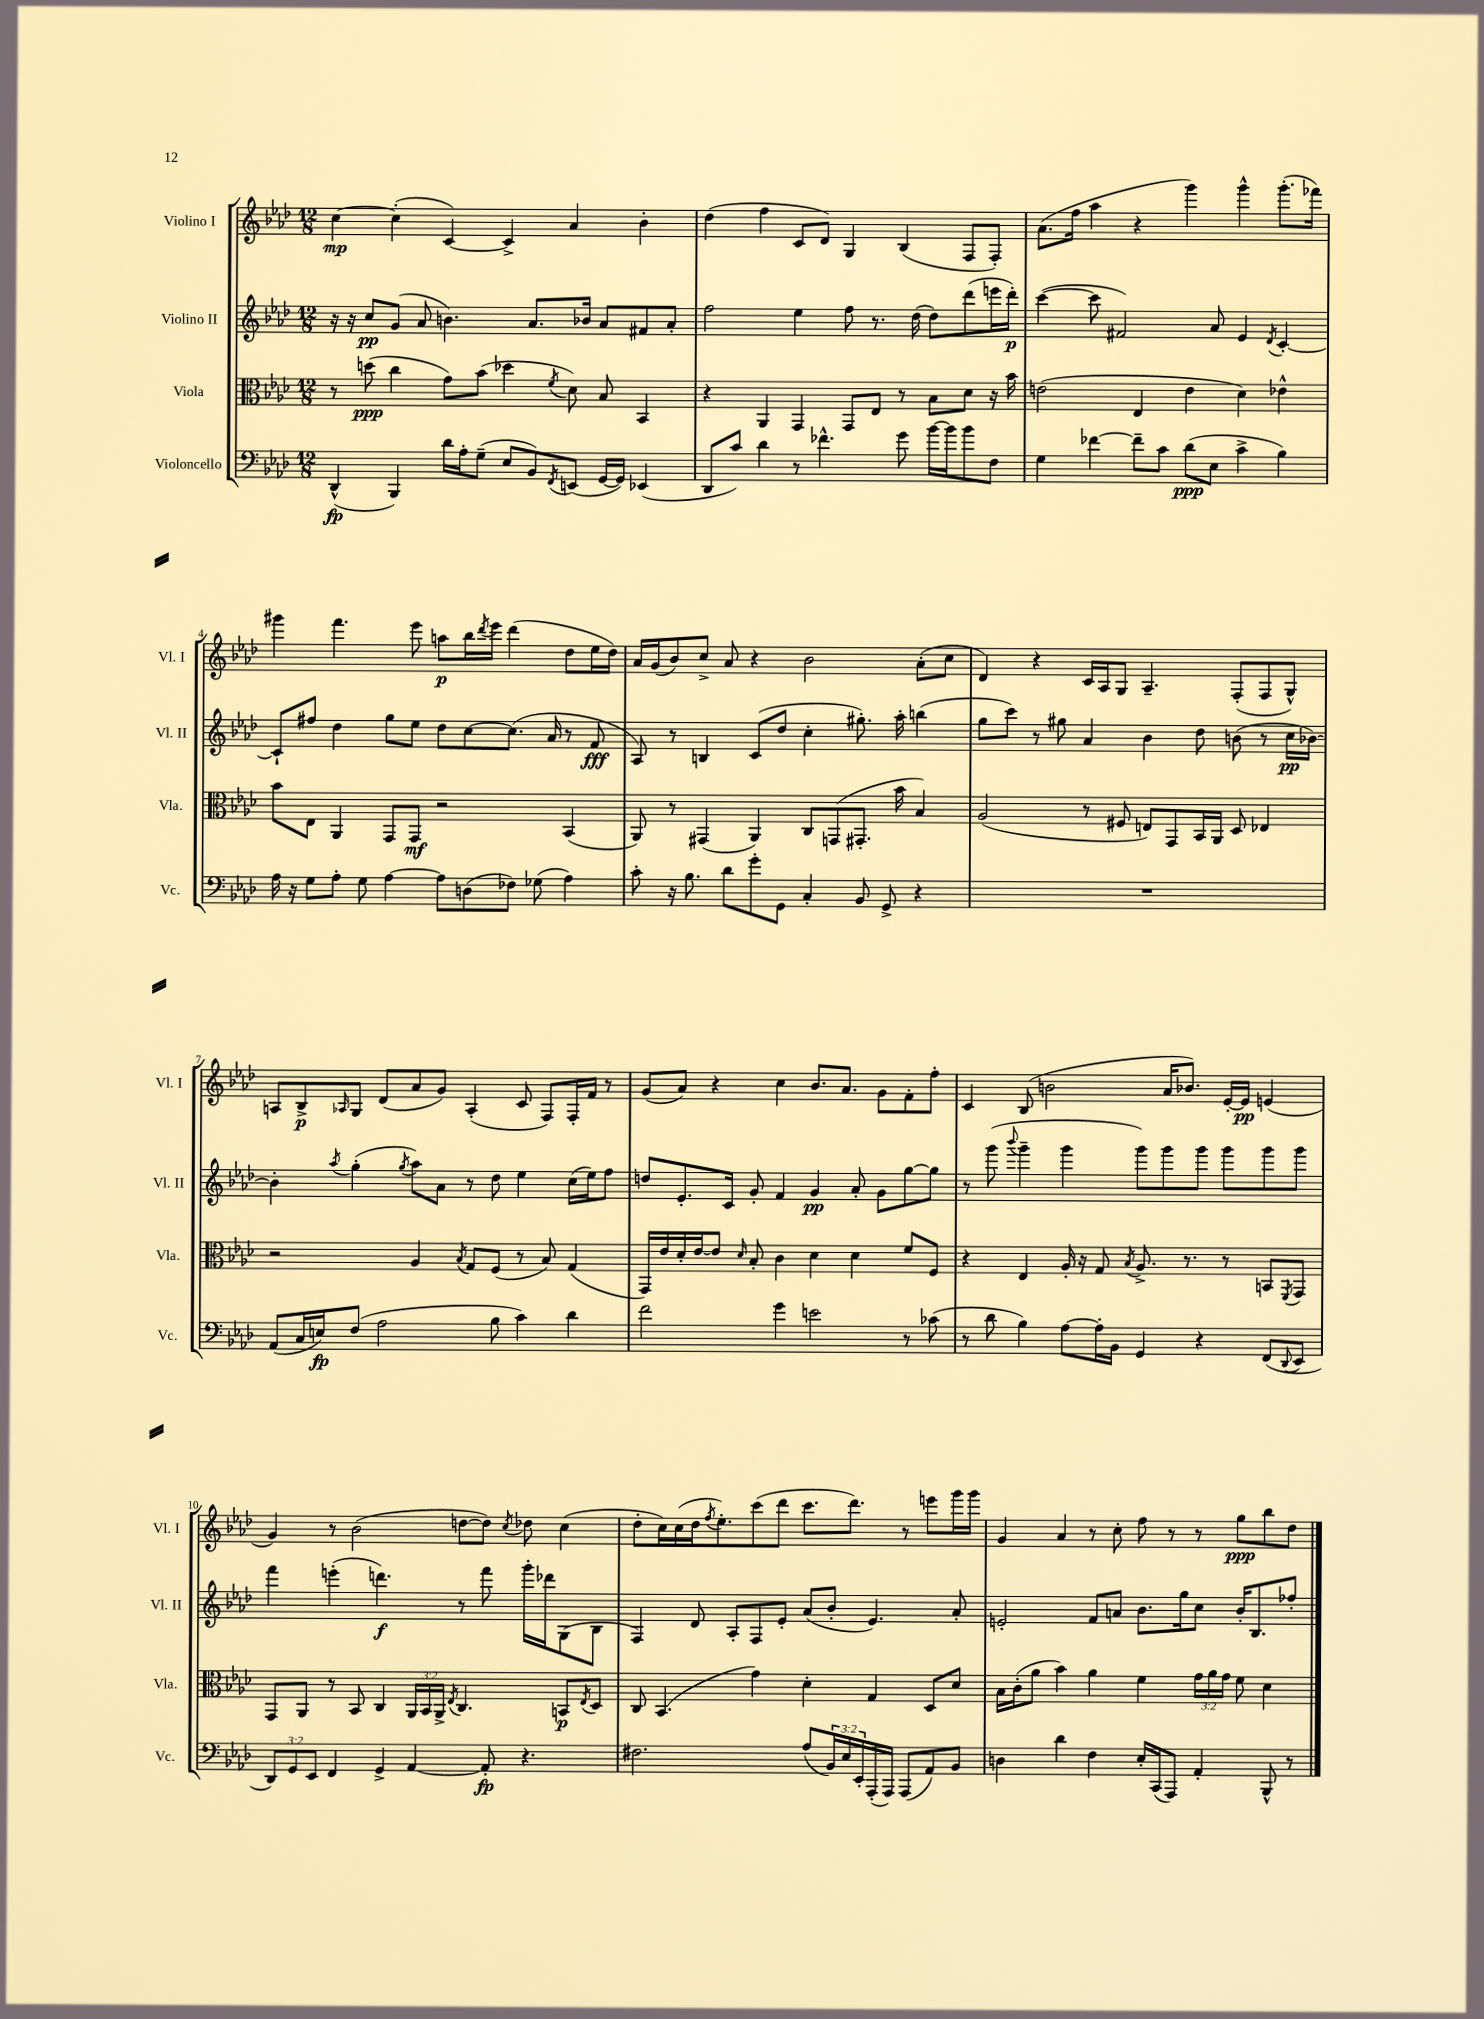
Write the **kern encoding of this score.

**kern	**dynam	**kern	**dynam	**kern	**dynam	**kern	**dynam
*part4	*part4	*part3	*part3	*part2	*part2	*part1	*part1
*staff4	*staff4	*staff3	*staff3	*staff2	*staff2	*staff1	*staff1
*I"Violoncello	*	*I"Viola	*	*I"Violino II	*	*I"Violino I	*
*I'Vc.	*	*I'Vla.	*	*I'Vl. II	*	*I'Vl. I	*
*clefF4	*	*clefC3	*	*clefG2	*	*clefG2	*
*k[b-e-a-d-]	*	*k[b-e-a-d-]	*	*k[b-e-a-d-]	*	*k[b-e-a-d-]	*
*M12/8	*	*M12/8	*	*M12/8	*	*M12/8	*
=1	=1	=1	=1	=1	=1	=1	=1
(4DD-^^/	fp	8r	.	16r	.	[4cc\	mp
.	.	.	.	16r	.	.	.
.	.	(8ddn\	ppp	8cc/L	pp	.	.
4BBB-/)	.	4cc\	.	(8g/J	.	(4cc'\]	.
.	.	.	.	8a-/	.	.	.
16d-\LL	.	8g\L)	.	4.bn\)	.	[4c/)	.
16A-'\J	.	.	.	.	.	.	.
(8G~\J	.	(8b-\J	.	.	.	.	.
8E-/L	.	4dd-X\	.	.	.	4c^/]	.
8BB-/)	.	.	.	8.a-/L	.	.	.
8qFF/	.	8qf/	.	.	.	.	.
(8EEn/J	.	8d-\)	.	.	.	4a-/	.
.	.	.	.	16b-X/Jk	.	.	.
[16GG/LL	.	8B-/	.	8a-/L	.	.	.
16GG/JJ])	.	.	.	.	.	.	.
(4EE-X/	.	4BB-/	.	8f#X/	.	4b-'\	.
.	.	.	.	8a-'/J	.	.	.
=2	=2	=2	=2	=2	=2	=2	=2
8DD-/L	.	4r	.	2ff\	.	(4dd-\	.
8c/J)	.	.	.	.	.	.	.
4d-\	.	4AA-/	.	.	.	4ff\	.
8r	.	4GG/	.	4ee-\	.	8c/L	.
4.f-X^^\	.	.	.	.	.	8d-/J)	.
.	.	8GG/L	.	8ff\	.	4G/	.
.	.	8E-/J	.	8.r	.	.	.
8g\	.	8r	.	.	.	(4B-/	.
.	.	.	.	(16dd-\	.	.	.
[16b-\LL	.	8B-\L	.	8dd-\L)	.	.	.
16b-\J]	.	.	.	.	.	.	.
8b-\	.	8d-\J	.	(8ddd-\	.	8F/L	.
8F\J	.	16r	.	16eeen\L	.	8F'/J)	.
.	.	16b-\	.	16ddd-'\JJ)	p	.	.
=3	=3	=3	=3	=3	=3	=3	=3
4G\	.	(2en\	.	([4ccc\	.	(8.a-\L	.
.	.	.	.	.	.	16ff\Jk	.
[4f-X\	.	.	.	8ccc\]	.	4aa-\	.
.	.	.	.	2f#X/)	.	.	.
8f-~\L]	.	4E-/	.	.	.	4r	.
8c\J	.	.	.	.	.	.	.
(8d-\L	ppp	4e\	.	.	.	4ggg\)	.
8E-\J	.	.	.	8a-/	.	.	.
4c^\	.	4d-\)	.	4e-/	.	4ggg^^\	.
.	.	.	.	8qd-/	.	.	.
4B-\)	.	4e-X^^\	.	[4c'/	.	(8.ggg'\L	.
.	.	.	.	.	.	16fff-X\Jk)	.
!!LO:LB:g=z
=4	=4	=4	=4	=4	=4	=4	=4
16A-\	.	8b-\L	.	8c`/L]	.	4ggg#X\	.
16r	.	.	.	.	.	.	.
8G\L	.	8E-\J	.	8ff#X/J	.	.	.
8A-'\J	.	4AA-/	.	4dd-\	.	4.fff\	.
8G\	.	.	.	.	.	.	.
[4A-\	.	8GG/L	.	8gg\L	.	.	.
.	.	8GG/J	mf	8ee-\J	.	8eee-\	.
8A-\L]	.	2r	.	8dd-\L	.	8aan\L	p
(8Dn\	.	.	.	[8cc\	.	16bb-\L	.
.	.	.	.	.	.	8qddd-/	.
.	.	.	.	.	.	16eee-\JJ	.
8F-X\J)	.	.	.	(8.cc\J]	.	(4ddd-\	.
(8G-X\	.	.	.	.	.	.	.
.	.	.	.	16a-/	.	.	.
4A-\)	.	(4BB-/	.	8r	.	8dd-\L	.
.	.	.	.	8f/	fff	16ee-\L	.
.	.	.	.	.	.	16dd-\JJ)	.
=5	=5	=5	=5	=5	=5	=5	=5
8c'\	.	8AA-/)	.	8A-/)	.	16a-/LL	.
.	.	.	.	.	.	(16g/J	.
16r	.	8r	.	8r	.	8b-/)	.
8.B-\	.	.	.	.	.	.	.
.	.	(4GG#X/	.	4Bn/	.	8cc^/J	.
8d-\L	.	.	.	.	.	8a-/	.
8g'\	.	4AA-/)	.	(8c/L	.	4r	.
8GG\J	.	.	.	8dd-/J	.	.	.
4C'/	.	8C/L	.	4cc'\	.	2b-\	.
.	.	(8GGn/	.	.	.	.	.
8BB-/	.	8.GG#X'/J	.	8.gg#X'\)	.	.	.
8GG^/	.	.	.	.	.	.	.
.	.	16b-\	.	16aa-'\	.	.	.
4r	.	4B-/)	.	(4bbn\	.	(8a-'\L	.
.	.	.	.	.	.	8cc\J	.
=6	=6	=6	=6	=6	=6	=6	=6
1.r	.	(2A-/	.	8gg\L	.	4d-/)	.
.	.	.	.	8ccc\J)	.	.	.
.	.	.	.	8r	.	4r	.
.	.	.	.	8gg#X\	.	.	.
.	.	8r	.	4a-/	.	16c/LL	.
.	.	.	.	.	.	16A-/J	.
.	.	8F#X/	.	.	.	8G/J	.
.	.	8En/L)	.	4b-\	.	4.A-~/	.
.	.	8GG/	.	.	.	.	.
.	.	16BB-/L	.	8dd-\	.	.	.
.	.	16AA-/JJ	.	.	.	.	.
.	.	8D-/	.	(8bn\	.	(8F'/L	.
.	.	4E-X/	.	8r	.	8F/	.
.	.	.	.	16cc\LL	pp	8G^^/J)	.
.	.	.	.	[16b-X\JJ)	.	.	.
!!LO:LB:g=z
=7	=7	=7	=7	=7	=7	=7	=7
(8AA-/L	.	2r	.	4b-'\]	.	8An/L	.
16C/L	.	.	.	.	.	8B-^/	p
16En/J)	fp	.	.	.	.	.	.
.	.	.	.	8qaa-/	.	16qqA-X/	.
(8F/J	.	.	.	(4gg'\	.	8G/J	.
2A-\	.	.	.	.	.	(8d-/L	.
.	.	.	.	8qgg/	.	.	.
.	.	4A-/	.	8aa-\L)	.	8a-/	.
.	.	.	.	8a-\J	.	8g/J)	.
.	.	8qB-/	.	.	.	.	.
.	.	8G/L	.	8r	.	(4A-'/	.
8B-\	.	(8F/J	.	8dd-\	.	.	.
4c\)	.	8r	.	4ee-\	.	8c/	.
.	.	8B-/)	.	.	.	8F/L)	.
4d-\	.	(4G/	.	(16cc\LL	.	16F'/L	.
.	.	.	.	16ee-\J)	.	16f/JJ	.
.	.	.	.	8ff\J	.	8r	.
=8	=8	=8	=8	=8	=8	=8	=8
2f\	.	16GG/LL)	.	8ddn/L	.	(8g/L	.
.	.	16e-/	.	.	.	.	.
.	.	16d-'/	.	8.e-'/	.	8a-/J)	.
.	.	[16e-/J	.	.	.	.	.
.	.	8e-/J]	.	.	.	4r	.
.	.	.	.	16c/Jk	.	.	.
.	.	16qqd-/	.	.	.	.	.
.	.	8B-'/	.	8g'/	.	.	.
4g\	.	4c\	.	4f/	.	4cc\	.
2en\	.	4d-\	.	4g/	pp	8.b-/L	.
.	.	.	.	.	.	8.a-/J	.
.	.	4d-\	.	8a-'/	.	.	.
.	.	.	.	8g\L	.	8g\L	.
8r	.	8f/L	.	[8gg\	.	8f'\	.
(8c-X\	.	8F/J	.	8gg\J]	.	8ff'\J	.
=9	=9	=9	=9	=9	=9	=9	=9
8r	.	4r	.	8r	.	4c/	.
8d-\	.	.	.	(8ggg\	.	.	.
.	.	.	.	8qqbbb-/	.	.	.
4B-\)	.	4E-/	.	4ggg~\	.	(8B-/	.
.	.	.	.	.	.	2bn\	.
[8A-\L	.	16A-'/	.	4ggg\	.	.	.
.	.	16r	.	.	.	.	.
16A-'\L]	.	8G/	.	.	.	.	.
16BB-\JJ	.	.	.	.	.	.	.
.	.	8qB-/	.	.	.	.	.
4GG/	.	8.A-^/	.	8ggg\L)	.	.	.
.	.	.	.	8ggg\	.	16a-/KL	.
.	.	8.r	.	.	.	8.b-X/J)	.
4r	.	.	.	8ggg\J	.	.	.
.	.	8r	.	8ggg\L	.	[16e-'/LL	.
.	.	.	.	.	.	16e-/JJ]	pp
(8FF/L	.	8BBn/L	.	8ggg\	.	(4en/	.
8qqDD-/	.	8qFF/	.	.	.	.	.
8EE-/J	.	8GG/J	.	8ggg\J	.	.	.
!!LO:LB:g=z
=10	=10	=10	=10	=10	=10	=10	=10
12DD-/L)	.	8GG/L	.	4fff\	.	4g/)	.
12GG/	.	.	.	.	.	.	.
.	.	8AA-/J	.	.	.	.	.
12EE-/J	.	.	.	.	.	.	.
4FF/	.	8r	.	(4eeen'\	.	8r	.
.	.	8BB-/	.	.	.	(2b-\	.
4GG^/	.	4C/	.	4.dddn\)	f	.	.
[4AA-/	.	24AA-/LL	.	.	.	.	.
.	.	24BB-/	.	.	.	.	.
.	.	24AA-^/JJ	.	.	.	.	.
.	.	8qE-/	.	.	.	.	.
.	.	4.C/	.	8r	.	[8ddn\L	.
8AA-'/]	fp	.	.	8fff\	.	8dd\J])	.
.	.	.	.	.	.	8qcc/	.
4.r	.	.	.	16ggg'\LL	.	8dd-X\	.
.	.	.	.	16ddd-X\J	.	.	.
.	.	8BBn/L	p	(8G\	.	(4cc\	.
.	.	8qE-/	.	.	.	.	.
.	.	8D-/J	.	8B-\J	.	.	.
=11	=11	=11	=11	=11	=11	=11	=11
2.F#X\	.	8C/	.	4F/)	.	8dd-'\L	.
.	.	(4.BB-/	.	.	.	16cc\L)	.
.	.	.	.	.	.	(16cc\	.
.	.	.	.	8d-/	.	16dd-\J	.
.	.	.	.	.	.	8qff/	.
.	.	.	.	.	.	8.ee-'\)	.
.	.	.	.	8A-'/L	.	.	.
.	.	4g\)	.	8F/	.	(8ccc\	.
.	.	.	.	8e-'/J	.	8ddd-\J	.
(8A-/L	.	4d-'\	.	(8a-/L	.	8.ccc\L	.
24BB-/L)	.	.	.	8b-'/J	.	.	.
24E-/	.	.	.	.	.	.	.
.	.	.	.	.	.	8.ddd-\J)	.
24EE-'/	.	.	.	.	.	.	.
(16AAA-'/	.	4G/	.	4.e-/)	.	.	.
16AAA-/JJ)	.	.	.	.	.	.	.
(8AAA-/L	.	.	.	.	.	8r	.
8AA-/)	.	8D-/L	.	.	.	8eeen\L	.
8BB-/J	.	8d-/J	.	8a-'/	.	16ggg\L	.
.	.	.	.	.	.	16ggg\JJ	.
=12	=12	=12	=12	=12	=12	=12	=12
4Dn\	.	16B-\LL	.	2en'/	.	4g/	.
.	.	(16c'\J	.	.	.	.	.
.	.	8a-\J	.	.	.	.	.
4d-\	.	4b-\)	.	.	.	4a-/	.
4F\	.	4a-\	.	8f/L	.	8r	.
.	.	.	.	8an/J	.	8cc'\	.
16E-'/LL	.	4f\	.	8.b-\L	.	8ff\	.
(16CC/J	.	.	.	.	.	.	.
8AAA-/J)	.	.	.	.	.	8r	.
.	.	.	.	16gg\k	.	.	.
4AA-'/	.	24g\LL	.	8cc\J	.	8r	.
.	.	24a-\	.	.	.	.	.
.	.	24g\JJ	.	.	.	.	.
.	.	8f\	.	16b-'/KL	.	8gg\L	ppp
.	.	.	.	8.B-/	.	.	.
8BBB-^^/	.	4d-\	.	.	.	8bb-\	.
8r	.	.	.	8ff-X'/J	.	8dd-\J	.
==	==	==	==	==	==	==	==
*-	*-	*-	*-	*-	*-	*-	*-
